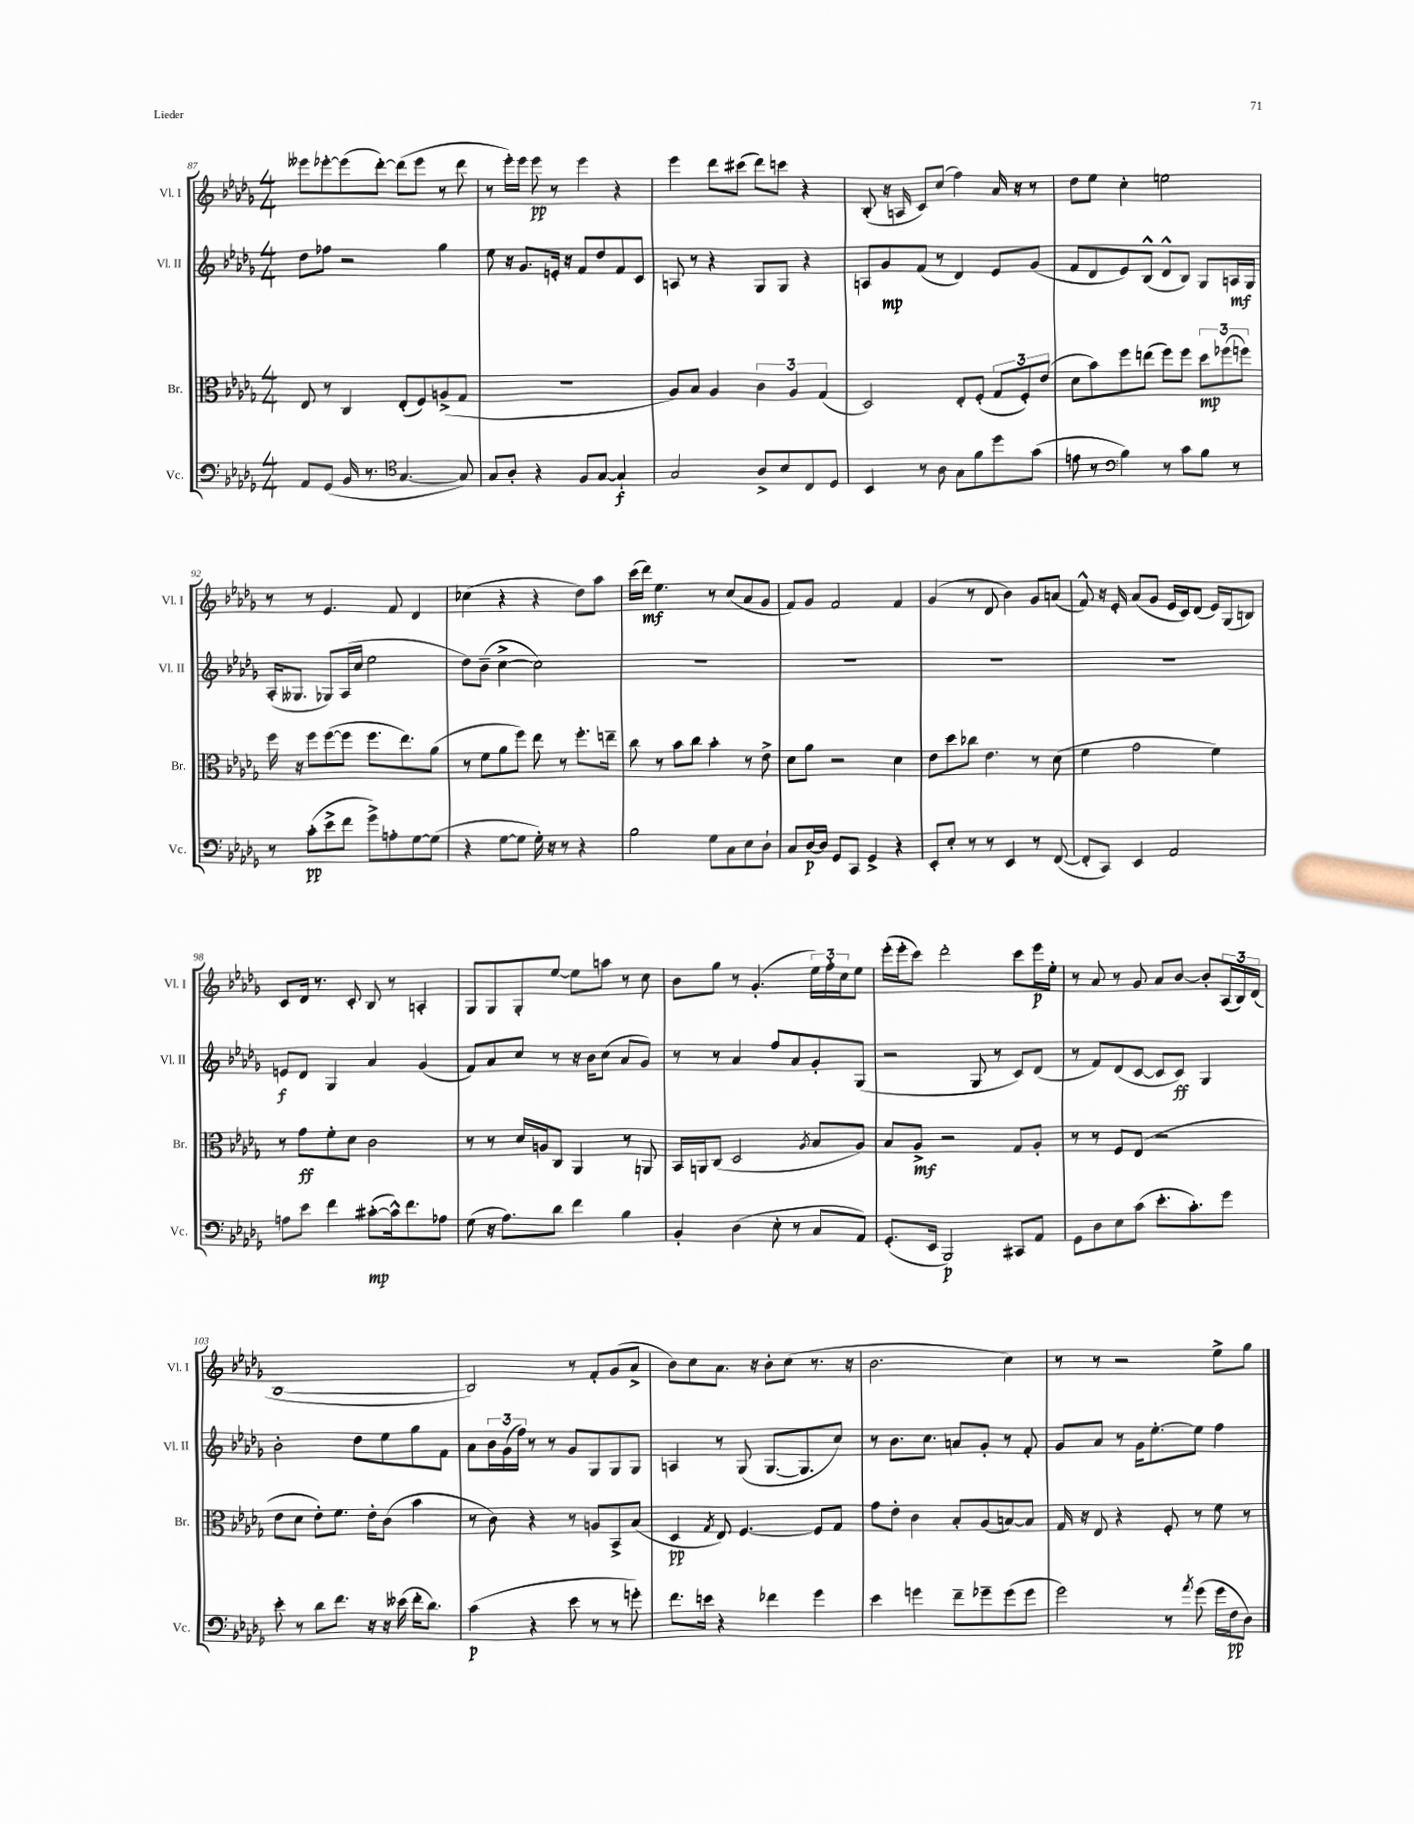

**kern	**kern	**kern	**kern
*staff4	*staff3	*staff2	*staff1
*clefF4	*clefC3	*clefG2	*clefG2
*k[b-e-a-d-g-]	*k[b-e-a-d-g-]	*k[b-e-a-d-g-]	*k[b-e-a-d-g-]
*M4/4	*M4/4	*M4/4	*M4/4
8AA-/L	8E-/	8dd-\L	8eee--\L
(8GG-/J	8r	8ff-\J	[8eee-'\
16BB-/	4C/	2r	(8eee-\]
8.r	.	.	.
.	.	.	[8ddd-'\J)
*clefC4	*	*	*
[4.G-/	(8E-'/L	.	(8ddd-\]L
.	8F/)	.	8eee-\J
.	(8A^/	4gg-\	8r
8G-/])	8G-/J	.	8ddd-\
=	=	=	=
8G-/L	1r	8ee-\	8r
8A-'/J	.	16r	16eee-'\LL)
.	.	8.g-/L	16eee-\JJ
4r	.	.	8eee-\
.	.	16e'/Jk	8r
.	.	16r	.
8F/L	.	8f/L	4eee-\
[8G-/J	.	8dd-/	.
4G-`/]	.	8f/	4r
.	.	8c/J	.
=	=	=	=
2G-/	8A-/L)	8A/	4eee-\
.	8B-/J	8r	.
.	4A-/	4r	8ddd-\L
.	.	.	(8ccc#\J
8A-^/L	6c\	8G-/L	8ddd-\L)
8B-/	.	8G-/J	8ccc\J
.	6A-/	.	.
8C/	.	4r	4r
.	(6G-/	.	.
8D-/J	.	.	.
=	=	=	=
4BB-/	2D-/)	8A/L	(8B-'/
.	.	8g-/	16r
.	.	.	16A/
8r	.	(8f/J	8c/L)
8A-\	.	8r	(8cc/J
8G-\L	8E-'/L	4d-/)	4ff\)
8f\	(8F'/J	.	.
8dd-\	12G-/L	8e-/L	16a-/
.	.	.	16r
.	12F'/)	.	.
(8g-\J	.	(8g-/J	8r
.	(12e-/J	.	.
=	=	=	=
8e\	8d-\L	8f/L	8dd-\L
8r	8b-\)	8d-/	8ee-\J
*clefF4	*	*	*
4B-\)	8ff\	8e-/)	4cc'\
.	(8ee\J	(8B-^^/J	.
8r	8ff\L)	8d-^^/L	2ee\
8c\L	8ff\J	8B-/J)	.
8B-\J	12dd-\L	8G-/L	.
.	(12ff-\	.	.
8r	.	16A/L	.
.	12ff\J)	.	.
.	.	16G-/JJ	.
=	=	=	=
8r	16ff\	(16A-'/LK	8r
.	16r	8.G--/J	.
(8c'\L	8ff\L	.	8r
8e-^\	([8ff\	8G-/L)	4.e-/
8f\J	8ff\]J	(16A-/L	.
.	.	16cc/JJ	.
8g-^\L)	8.ff\L	2ee-\	.
8A'\	.	.	8f/
.	8.ee-\)	.	.
[8G-\	.	.	4d-/
(8G-\]J	(8a-\J	.	.
=	=	=	=
4r	8r	8dd-\L)	(4cc-\
.	8f\L	(8b-~\J	.
[8G-\L	8a-\	[4cc^\	4r
8G-\]J	8ff\J)	.	.
16G-'\)	8ee-\	2cc\])	4r
16r	.	.	.
8r	8r	.	.
4r	8.ff'\L	.	8dd-\L)
.	.	.	8aa-\J
.	16ee~\Jk	.	.
=	=	=	=
2B-\	8cc\	1r	(16ccc\LL
.	.	.	16ddd-\JJ)
.	8r	.	4.ee-\
.	8b-\L	.	.
.	8cc\J	.	.
8G-\L	4b-'\	.	8r
8C\	.	.	(8cc/L
8E-\	8r	.	8a-/
8D-`\J	8e-^\	.	8g-/J
=	=	=	=
8C/L	8d-\L	1r	8f/L)
[16D-/L	8a-\J	.	8g-/J
16D-/]JJ	.	.	.
8GG-/L	2r	.	2f/
8CC/J	.	.	.
4GG-^/	.	.	.
4r	4d-\	.	4f/
=	=	=	=
8EE-'/L	8e-\L	1r	(4g-/
8E-'/J	8dd-\	.	.
8r	8cc-\J	.	8r
8r	4.e-\	.	8d-/
4EE-/	.	.	4b-\)
8r	8r	.	8g-/L
([8FF/	(8d-\	.	(8a/J
=	=	=	=
8FF'/]L	4f\	1r	8f^^/)
8CC/J)	.	.	16r
.	.	.	16e-'/
4EE-/	2g-\	.	(8a-/L
.	.	.	8g-/J
2AA-/	.	.	16e-/LL
.	.	.	16c/J)
.	.	.	(8d-/J
.	4f\)	.	16e-/LL)
.	.	.	(16G-/J
.	.	.	8B/J)
=	=	=	=
8A\L	8r	8e/L	8c/L
8e-\J	8g-\L	8d-/J	16d-/Jk
.	.	.	8.r
4f\	8f'\	4G-/	.
.	8d-\J	.	8c'/
([8c#'\L	2c\	4a-/	8B-/
16c#^^\]k)	.	.	8r
8.f\	.	.	.
.	.	(4g-/	4A'/
8A-\J	.	.	.
=	=	=	=
(8G-\	8r	8f/L)	8G-/L
16r	8r	8a-/	8G-/
8.A-\L)	.	.	.
.	16d-/LL	8cc/J	8G-'/
.	16A/J	.	.
8d-\J	8C/J	8r	[8ee-/J
4f\	4AA-/	16r	8ee-\]L
.	.	16b-\LK	.
.	.	(8cc\J	8aa\J
4B-\	8r	8a-/L	8r
.	8AA/	8g-/J)	8cc\
=	=	=	=
4BB-'/	16BB-/LL	8r	8b-\L
.	16AA/J	.	.
.	(8C/J	8r	8gg-\J
(4D-\	2D-/	4a-/	8r
.	.	.	(4.g-'/
8E-'\	.	8ff/L	.
8r	.	8a-/	.
.	8qA-/	.	.
8C/L	8B-/L	8g-'/	24ee-\LL)
.	.	.	24ff'\
.	.	.	24cc\J
8AA-/J)	8A-/J)	(8G-/J	8ee-\J
=	=	=	=
(8.GG-'/L	8B-/L	2r	(16eee-'\LL
.	.	.	16eee-'\J
.	8A-^/J	.	8ccc\J)
16EE-/Jk	.	.	.
2BBB-/)	2r	.	2ddd-'\
.	.	8G-/	.
.	.	8r	.
8CC#/L	8G-/L	8c/L)	8ccc\L
8AA-/J	8A-'/J	(8d-/J	16eee-\L
.	.	.	16ee-'\JJ
=	=	=	=
8GG-\L	8r	8r	8r
8D-\	8r	8f/L)	8a-/
8E-\	8F/L	(8d-/	8r
(8c\J	(8E-/J	[8c/J	8g-/
8.e-'\L	2r	8c/]L	8a-/L
.	.	8c/J)	[8b-/J
8.c'\)	.	.	.
.	.	4G-/	8b-'/]L
8g-\J	.	.	(24A-/L
.	.	.	24B-/)
.	.	.	(24d-/JJ
=	=	=	=
8e-'\	8e-\L	2b-'\	[1B-
8r	8d-\J	.	.
8d-\L	8e-'\L)	.	.
8.f\J	8.f\J	.	.
.	.	8dd-\L	.
16r	16e-'\LK	.	.
16r	(8c\J	8ee-\	.
(16e--\	.	.	.
16f'\LK	4b-\	8gg-\	.
8.d-\J)	.	.	.
.	.	8f\J	.
=	=	=	=
(4c\	8r	8a-\L	2B-/])
.	8c\)	24b-\L	.
.	.	(24g-\	.
.	.	24ff\JJ)	.
4r	4r	8r	.
.	.	8r	.
8e-\	8r	8g-/L	8r
8r	8A/L	8G-/	8f'/L
8r	8BB-^/	8G-/	(8g-/
8g'\)	(8B-/J	8G-/J	8a-^/J
=	=	=	=
8.f\L	4D-/	4A/	8b-\L)
.	.	.	8cc\
16e\Jk	.	.	.
.	8qG-/	.	.
4r	8E-/)	8r	8.a-\J
.	[4.F/	(8G-/	.
.	.	.	16r
4f-\	.	[8.G-/L	8b-'\L
.	.	.	(8cc\J
.	.	8.G-/]	.
4g-\	8F/]L	.	8.r
.	8G-/J	8cc/J)	.
.	.	.	16r
=	=	=	=
4e-\	8g-\L	8r	2.b-\
.	8e-'\J	8.b-\L	.
4g\	4c\	.	.
.	.	8.cc\J	.
8f~\L	8B-'/L	8a/L	.
8g-~\	(8A-/	8g-'/J	.
(8g-\	[8B/)	8r	4cc\)
8g-\J	8B/]J	8f'/	.
=	=	=	=
2g-\)	16G-/	8g-/L	8r
.	16r	.	.
.	8E-/	8a-/J	8r
.	4r	8r	2r
.	.	16g-\LK	.
.	.	[8.ee-'\	.
8r	8F'/	.	.
8qa-/	.	.	.
(8g-\	8r	8ee-\]J	.
16g-\LL	8f\	4ff\	8ee-^\L
16F\J	.	.	.
8D-\J)	8r	.	8gg-\J
==	==	==	==
*-	*-	*-	*-
